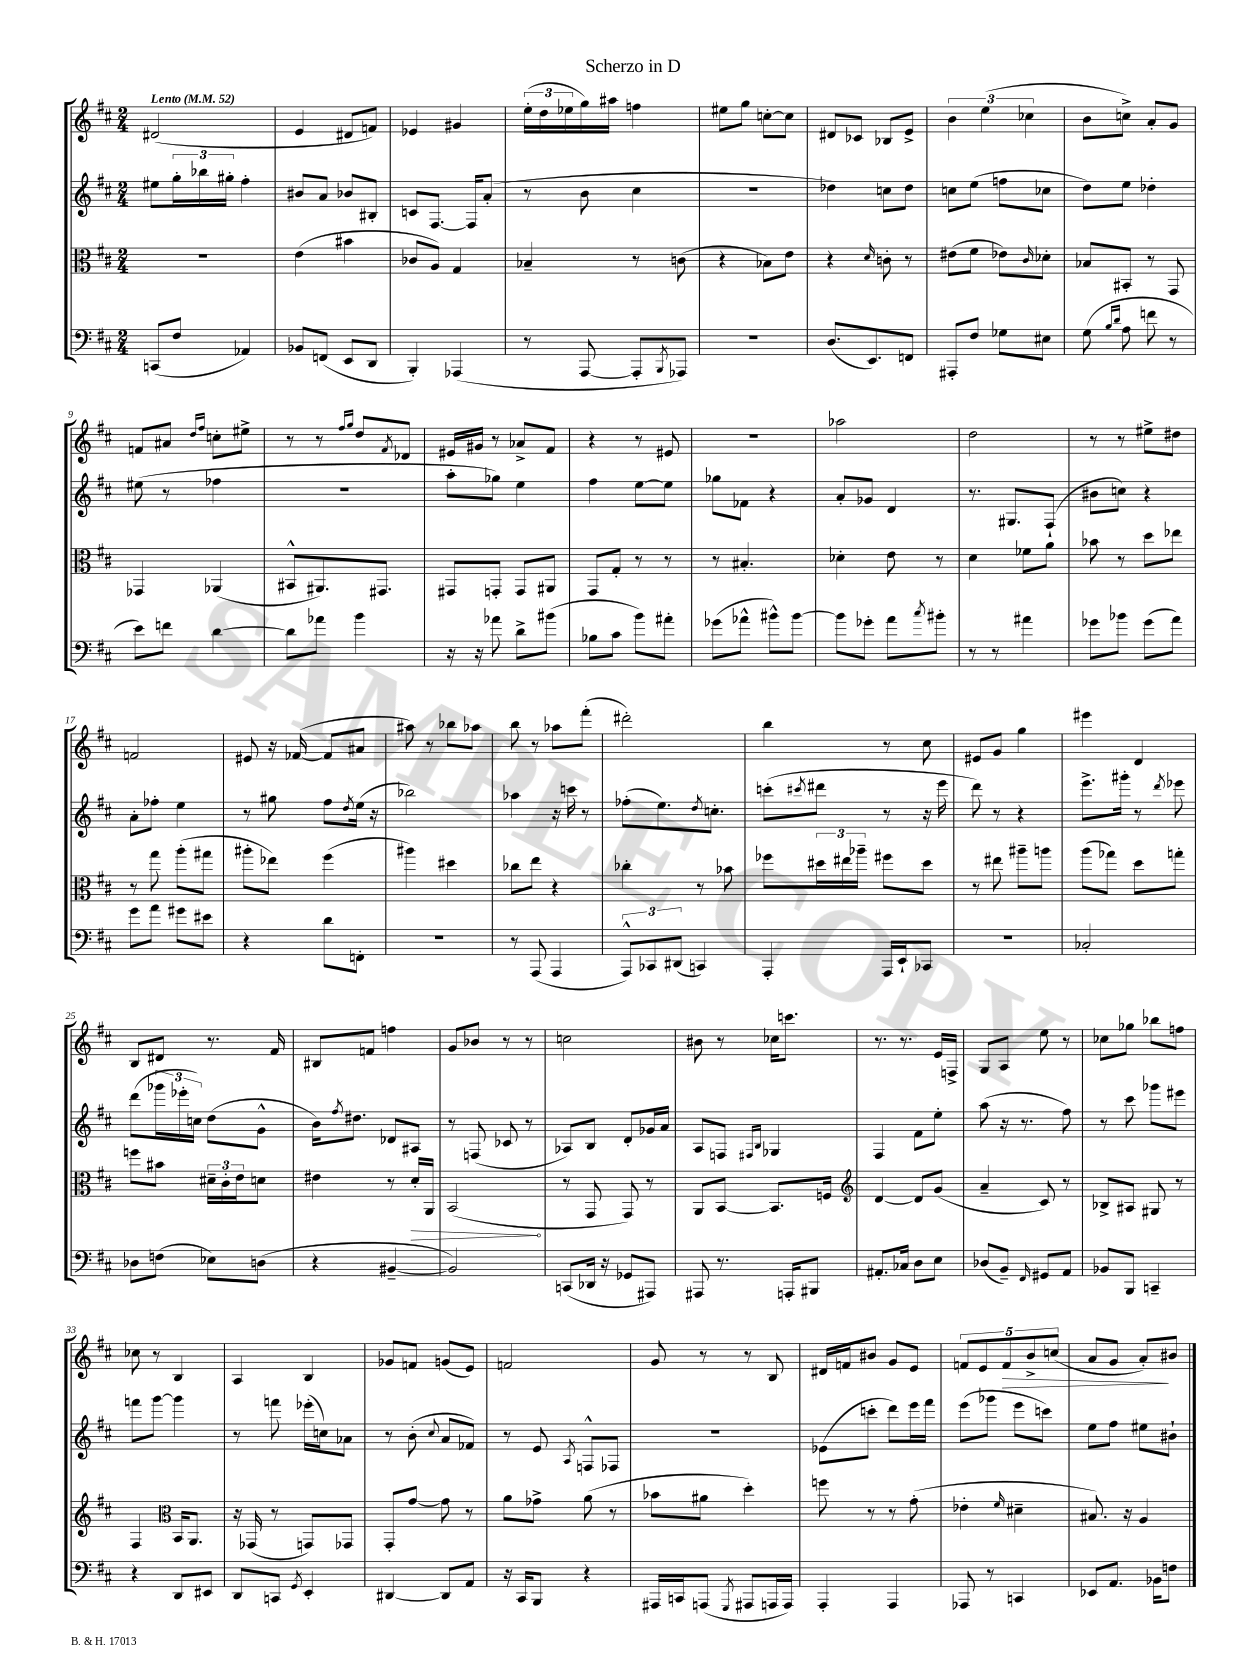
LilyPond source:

\header { title = "Scherzo in D" }
<<
\new StaffGroup <<
\new Staff = "s0" {
    \clef treble \key d \major \numericTimeSignature \time 2/4 \tempo "Lento" 4 = 52
    dis'2( |
    e'4 dis'8 f'8) |
    ees'4 gis'4 |
    \tuplet 3/2 { e''16-.( d''16 ees''16 } g''16) ais''16 f''4 |
    eis''8 g''8 c''8~-. c''8 |
    dis'8 ces'8 bes8 e'8-> |
    \tuplet 3/2 { b'4 e''4( ces''4 } |
    b'8 c''8->) a'8-. g'8 |
    f'8 ais'8 \grace { d''16 fis''16 } c''8-. eis''8-> |
    r8 r8 \grace { fis''16 g''16 } d''8 \acciaccatura { fis'8 } des'8 |
    eis'16 gis'16 r8 aes'8-> fis'8 |
    r4 r8 eis'8 |
    R2 |
    aes''2 |
    d''2 |
    r8 r8 eis''8-> dis''8 |
    f'2 |
    eis'8 r16 fes'16~( fes'8 ais'8 |
    ais''8) r8 bes''8 aes''8 |
    b''8 r8 aes''8 fis'''8-.( |
    dis'''2-.) |
    b''4 r8 cis''8 |
    eis'8 g'8 g''4 |
    eis'''4 d'4 |
    b8 dis'8 r8. fis'16 |
    bis8 f'8 f''4 |
    g'8 bes'8 r8 r8 |
    c''2 |
    bis'8 r8 ces''16 c'''8. |
    r8. r8. e'16 f16-> |
    g8 a8 e''8 r8 |
    ces''8 ges''8 bes''8 f''8 |
    ces''8 r8 b4 |
    a4 b4 |
    ges'8 f'8 g'8( e'8) |
    f'2 |
    g'8 r8 r8 b8 |
    dis'16 f'16 bis'8 g'8 e'8 |
    \tuplet 5/4 { f'8 e'8 f'8\> b'8-> c''8( } |
    a'8 g'8 a'8-.\!) bis'8 \bar "|." |
}
\new Staff = "s1" {
    \clef treble \key d \major \numericTimeSignature \time 2/4
    eis''8 \tuplet 3/2 { g''16-. bes''16 gis''16-. } fis''4-. |
    bis'8 a'8 bes'8 bis8-. |
    c'8 fis8.~ fis16 a'8-.( |
    r8 b'8 cis''4 |
    R2 |
    des''4) c''8 des''8 |
    c''8 e''8( f''8 ces''8 |
    d''8) e''8 des''4-. |
    eis''8( r8 fes''4 |
    r2 |
    a''8-. ges''8) e''4 |
    fis''4 e''8~ e''8 |
    ges''8 fes'8 r4 |
    a'8-. ges'8 d'4 |
    r8. gis8. fis8-!( |
    bis'8 c''8) r4 |
    a'8-. fes''8-. e''4 |
    r8 gis''8 fis''8 \acciaccatura { d''8 } e''16( r16 |
    bes''2) |
    aes''4 r16 c'''16 r8 |
    fes''8-.( e''8.) \acciaccatura { d''8 } c''8.-. |
    c'''8-.( \acciaccatura { cis'''8 } dis'''8 r8 r16 e'''16 |
    d'''8) r8 r4 |
    e'''8.-> gis'''16-. r8 \acciaccatura { d'''8 } ees'''8 |
    d'''8( \tuplet 3/2 { ges'''16 ees'''16-. c''16) } d''8( g'8-^ |
    b'16) \acciaccatura { fis''8 } dis''8. des'8 ais8 |
    r8 f8( ces'8 r8 |
    aes8) b8 d'8-. ges'16 a'16 |
    a8 f8 \grace { fis16 b16 } ges4 |
    fis4 fis'8 e''8-. |
    a''8( r16 r8. fis''8) |
    r8 cis'''8 ges'''8 eis'''8 |
    f'''8 g'''8~ g'''4 |
    r8 f'''8 ees'''16-.( c''16) aes'8 |
    r8 b'8-.( \appoggiatura { cis''8 } a'8 fes'8) |
    r8 e'8 \acciaccatura { a8 } f8-^ fes8 |
    R2 |
    ees'8( c'''8-. d'''8) e'''16 fis'''16 |
    e'''8( ges'''8 e'''8 c'''8) |
    e''8 fis''8 eis''8 bis'8-! \bar "|." |
}
\new Staff = "s2" {
    \clef alto \key d \major \numericTimeSignature \time 2/4
    R2 |
    e'4( bis'4 |
    ces'8 a8) g4 |
    bes4-- r8 c'8( |
    r4 bes8) e'8 |
    r4 \grace { d'16 } c'8-. r8 |
    eis'8( fis'8 ees'8) \grace { cis'16 } des'8-. |
    bes8 bis,8-. r8 g,8 |
    ges,4 aes,4( |
    bis,8-^ ais,8.) gis,8. |
    gis,8 g,8-. g,8 ais,8 |
    g,8 g8-. r8 r8 |
    r8 bis4.-. |
    des'4-. e'8 r8 |
    d'4 fes'8 a'8 |
    bes'8 r8 d''8 ees''8 |
    r8 g''8 a''8-.( gis''8 |
    ais''8-. ees''8) fis''4( |
    ais''4) dis''4 |
    ces''8 e''8 r4 |
    ces''4-. r8 bes'8 |
    fes''8 \tuplet 3/2 { dis''16 eis''16 aes''16-- } fis''8 dis''8 |
    r8 eis''8 ais''8-- a''8 |
    a''8( ges''8) d''8 g''8-. |
    f''8 bis'8 \tuplet 3/2 { dis'16-- cis'16-. e'16 } d'8 |
    eis'4 r8 \once \override Hairpin.circled-tip = ##t d'16-.\> a,16 |
    b,2\!( |
    r8 g,8 g,8) r8 |
    a,8 b,8~ b,8. f16 |
    \clef treble d'4~ d'8 g'8( |
    a'4-- cis'8) r8 |
    bes8-> ais8 gis8 r8 |
    fis4 \clef alto b,16 a,8. |
    r16 ges,16( r8 g,8) ges,8 |
    g,8-. g'8~ g'8 r8 |
    a'8 ges'8-> a'8( r8 |
    bes'8 ais'8 d''4-.) |
    f''8 r8 r8 g'8-.( |
    ees'4-. \grace { fis'16 } dis'4-- |
    bis8.) r16 a4 \bar "|." |
}
\new Staff = "s3" {
    \clef bass \key d \major \numericTimeSignature \time 2/4
    c,8( fis8 aes,4) |
    bes,8 f,8( e,8 d,8 |
    b,,4-.) aes,,4( |
    r8 a,,8~ a,,8-. \acciaccatura { b,,8 } aes,,8) |
    r2 |
    d8.( e,8.) f,8 |
    ais,,8-. fis8 ges8 eis8 |
    g8( \grace { b16 d'16 } a8 f'8 r8 |
    e'8) f'8 d'4~ |
    d'8 aes'8 b'4 |
    r16 r16 aes'8 d'8-> bis'8( |
    bes8 cis'8 b'8) ais'8-. |
    ges'8( aes'8-^ bis'8-^) bis'8~ |
    bis'8 ges'8-. a'8 \acciaccatura { cis''8 } bis'8-. |
    r8 r8 ais'4 |
    ges'8 bes'8 ges'8( a'8) |
    g'8 a'8 gis'8 eis'8 |
    r4 d'8 f,8-. |
    R2 |
    r8 a,,8( a,,4 |
    \tuplet 3/2 { a,,8-^) ces,8 dis,8( } c,4) |
    a,,4-. a,,16 e,16-! ces,8 |
    r2 |
    ces2-. |
    des8 f8( ees8) d8( |
    r4 bis,4~-- |
    bis,2) |
    c,8( des,16 r16 ges,8 ais,,8) |
    ais,,8 r8. a,,16-. bis,,8 |
    ais,8.-. ces16 d8 e8 |
    des8( b,8--) \grace { fis,16 } gis,8 a,8 |
    bes,8 b,,8 c,4-- |
    r4 d,8 eis,8 |
    d,8 c,8 \acciaccatura { g,8 } e,4-. |
    dis,4~ dis,8 a,8 |
    r16 cis,16 b,,8 r4 |
    ais,,16 c,16 a,,8( \acciaccatura { g,,8 } ais,,8 a,,16 a,,16) |
    a,,4-. a,,4 |
    aes,,8 r8 c,4 |
    ees,8 a,8. bes,16 f8 \bar "|." |
}
>>
>>
